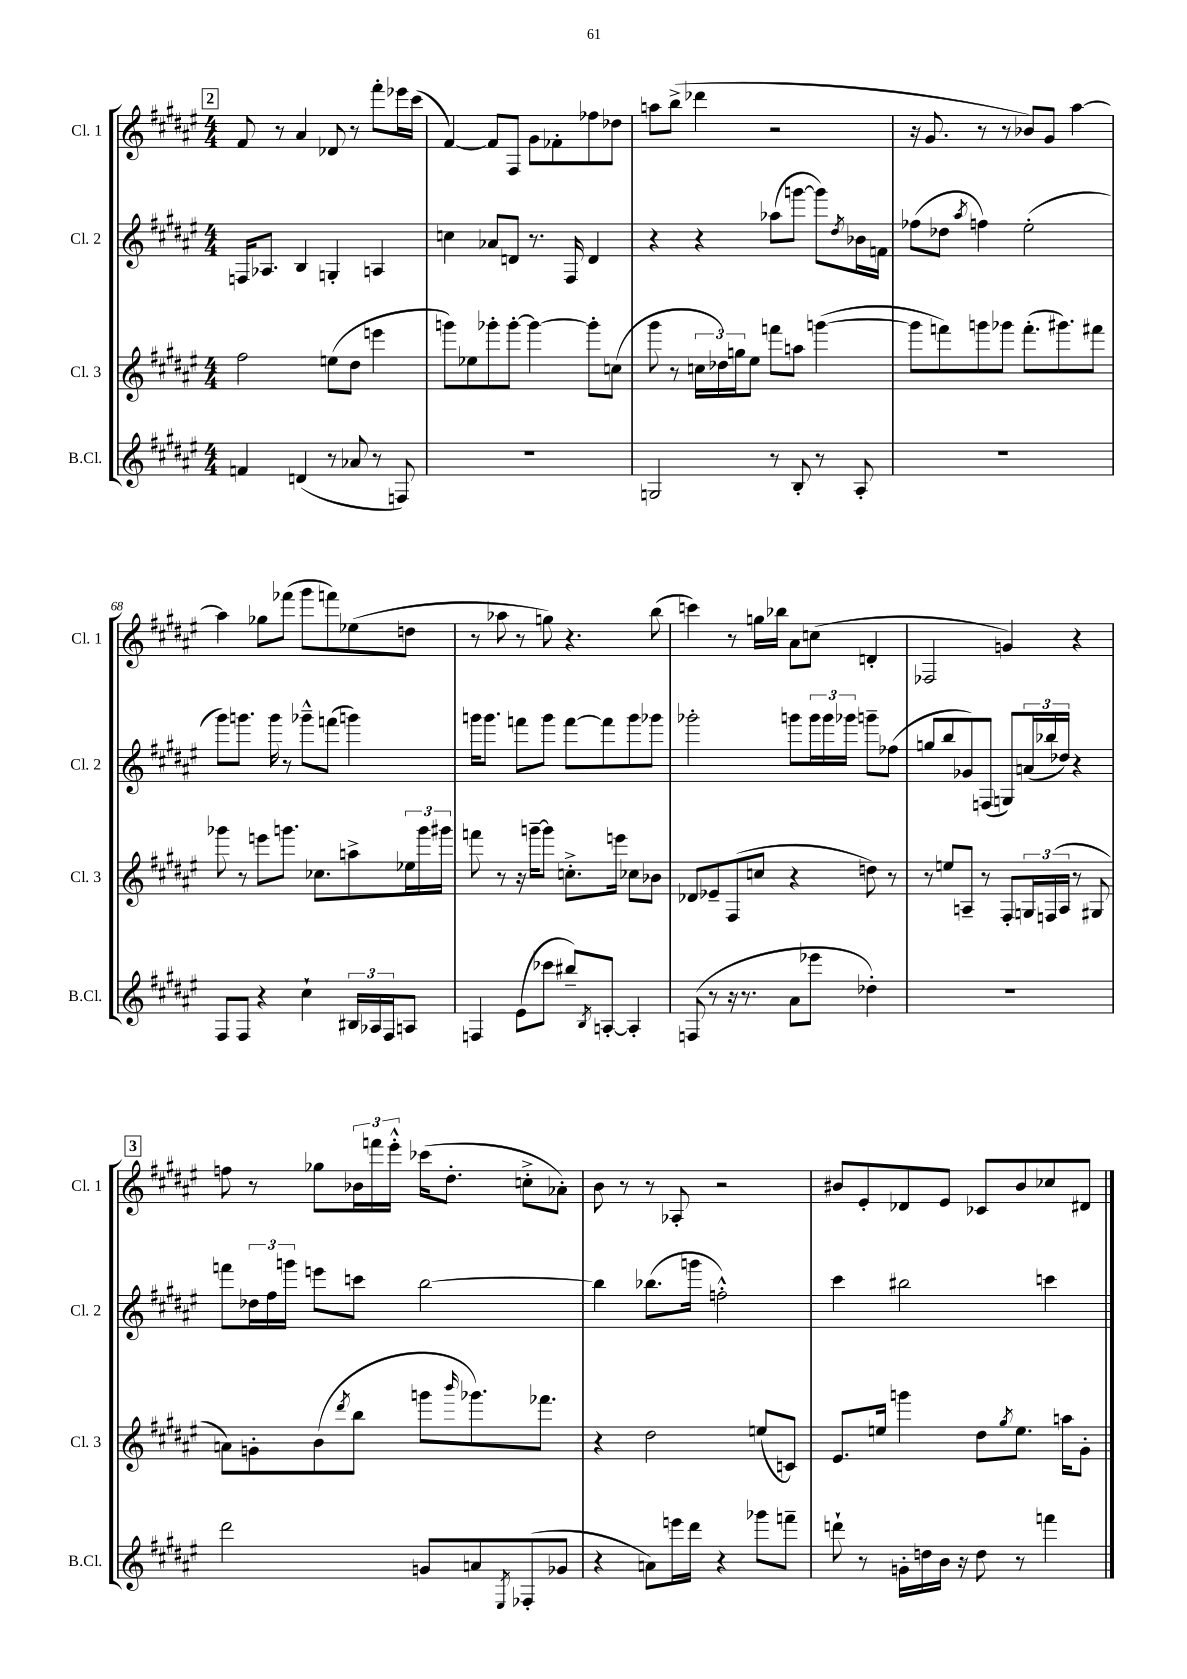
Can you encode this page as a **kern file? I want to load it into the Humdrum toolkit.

**kern	**kern	**kern	**kern
*staff4	*staff3	*staff2	*staff1
*clefG2	*clefG2	*clefG2	*clefG2
*k[f#c#g#d#a#e#]	*k[f#c#g#d#a#e#]	*k[f#c#g#d#a#e#]	*k[f#c#g#d#a#e#]
*M4/4	*M4/4	*M4/4	*M4/4
4f	2ff#	16F	8f#
.	.	8.A-	.
.	.	.	8r
(4d	.	4B	4a#
8r	(8ee	4G'	8d-
8a-	8dd#	.	8r
8r	4eee	4A	8fff#'
8F)	.	.	16eee-
.	.	.	(16ccc#
=	=	=	=
1r	8ggg)	4cc	[4f#)
.	8ee-	.	.
.	8ggg-'	8a-	8f#]
.	[8ggg-'	8d	8F#
.	4ggg-_	8.r	8g#
.	.	.	8f-'
.	.	16F#	.
.	8ggg-']	4d	8ff-
.	(8cc	.	8dd-
=	=	=	=
2G	8ggg#	4r	8aa
.	8r	.	(8bb^
.	24cc	4r	4ddd-
.	24dd-)	.	.
.	24gg	.	.
.	8ee#	.	.
8r	8fff	(8aa-	2r
8B'	8aa	[8ggg	.
8r	([4ggg	8ggg])	.
.	.	8qdd#	.
8A#'	.	16b-	.
.	.	16f	.
=	=	=	=
1r	8ggg]	(8ff-	16r
.	.	.	8.g#
.	8fff)	8dd-	.
.	.	8qaa#	.
.	8ggg	4ff)	8r
.	8ggg-	.	8r
.	(8.fff'	(2ee#'	8b-)
.	.	.	8g#
.	8.ggg#)	.	.
.	.	.	[4aa#
.	8fff#	.	.
=	=	=	=
8F#	8ggg-	8ggg#)	4aa#]
8F#	8r	8.ggg	.
4r	8eee	.	8gg-
.	.	16ggg	.
.	8.ggg	8r	(8fff-
4cc#`	.	8ggg-~^^	8ggg#
.	8.cc-	.	.
.	.	(8fff	8fff)
24B#	8aa^	4ggg)	(8ee-
24A-	.	.	.
24F#	.	.	.
8A	24ee-	.	8dd
.	24ggg	.	.
.	24ggg#	.	.
=	=	=	=
4F	8fff	16ggg	8r
.	.	8.ggg	.
.	8r	.	8aa-
(8e#	16r	8fff	8r
.	[16ggg~	.	.
8ccc-	8ggg]	8ggg	8gg)
8bb#~)	8.cc'^	[8fff	4.r
8qB	.	.	.
[8A'	.	8fff]	.
.	16eee	.	.
4A']	8cc-	8ggg	.
.	8b-	8ggg-	(8bb
=	=	=	=
(8F	8d-	2ggg-'	4ccc)
8r	8e-~	.	.
16r	(8F#	.	8r
8.r	.	.	.
.	8cc	.	16gg
.	.	.	16bb-
8a#	4r	8ggg	8a#
8eee-	.	24ggg	(8cc
.	.	24ggg	.
.	.	24ggg-	.
4dd-')	8dd)	8ggg~	4d'
.	8r	(8ff-	.
=	=	=	=
1r	8r	8gg	2F-
.	8ee	8bb	.
.	8A~	8g-)	.
.	8r	(8F	.
.	8F#'	8G)	4g)
.	24G	(24a	.
.	(24F	24bb-	.
.	24A	24dd-)	.
.	8r	4r	4r
.	8G#	.	.
=	=	=	=
2ddd#	8a)	8fff	8ff
.	8g'	24dd-	8r
.	.	24ff#	.
.	.	24ggg	.
.	(8b	8eee	8gg-
.	8qddd#	.	.
.	8bb	8ccc	24b-
.	.	.	24fff
.	.	.	24eee#'^^
8g	8ggg	[2bb	(16ccc-
.	.	.	8.dd#'
.	16qqbbb	.	.
8a	8.ggg-)	.	.
8qE#	.	.	.
(8F-'	.	.	8cc'^
.	8.fff-	.	.
8g-	.	.	8a-')
=	=	=	=
4r	4r	4bb]	8b
.	.	.	8r
8a)	2dd#	(8.bb-	8r
16eee	.	.	8A-'
16ddd#	.	16ggg	.
4r	.	2ff'^^)	2r
8ggg-	(8ee	.	.
8fff~	8c)	.	.
=	=	=	=
8ddd`	8.e#	4ccc#	8b#
8r	.	.	8e#'
.	16ee	.	.
16g'	4ggg	2bb#	8d-
16dd	.	.	.
16b	.	.	8e#
16r	.	.	.
8dd	8dd#	.	8c-
.	8qgg#	.	.
8r	8.ee	.	8b#
4fff	.	4ccc	8cc-
.	16aa	.	.
.	8g#'	.	8d#
==	==	==	==
*-	*-	*-	*-
